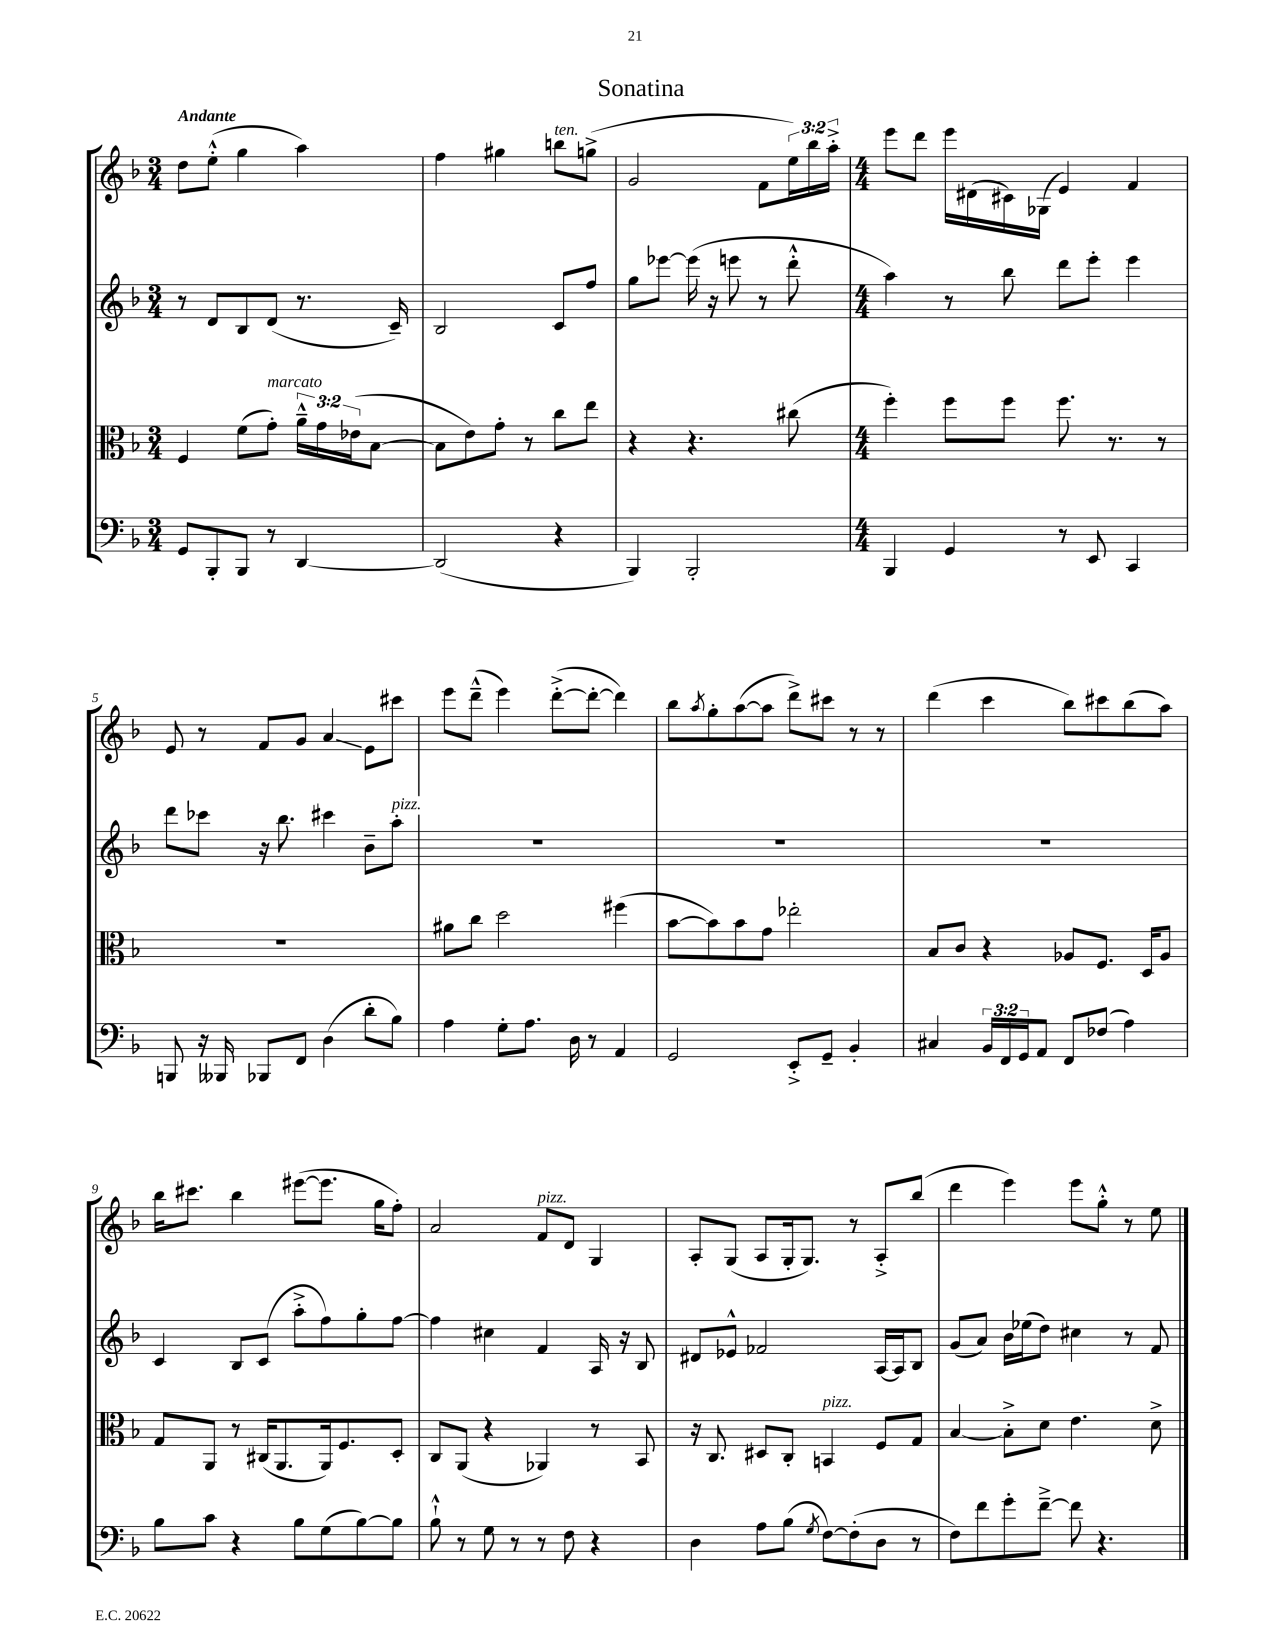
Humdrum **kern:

**kern	**kern	**kern	**kern
*staff4	*staff3	*staff2	*staff1
*clefF4	*clefC3	*clefG2	*clefG2
*k[b-]	*k[b-]	*k[b-]	*k[b-]
*M3/4	*M3/4	*M3/4	*M3/4
8GG/L	4F/	8r	8dd\L
8BBB-'/	.	8d/L	(8ee'^^\J
8BBB-/J	(8f\L	8B-/	4gg\
8r	8g'\J)	(8d/J	.
[4DD/	24a~^^\LL	8.r	4aa\)
.	24g\	.	.
.	(24e-\J	.	.
.	[8B-\J	.	.
.	.	16c~/)	.
=	=	=	=
(2DD/]	8B-\]L	2B-/	4ff\
.	8e\)	.	.
.	8g'\J	.	4gg#\
.	8r	.	.
4r	8cc\L	8c/L	8bb\L
.	8ee\J	8ff/J	(8gg^\J
=	=	=	=
4BBB-/)	4r	8gg\L	2g/
.	.	[8eee-\J	.
2BBB-'/	4.r	(16eee-\]	.
.	.	16r	.
.	.	8eee\	.
.	.	8r	8f\L
.	(8cc#\	8ddd'^^\	24ee\L)
.	.	.	24bb-\
.	.	.	24aa'^\JJ
=	=	=	=
*M4/4	*M4/4	*M4/4	*M4/4
4BBB-/	4ff'\)	4aa\)	8eee\L
.	.	.	8ddd\J
4GG/	8ff\L	8r	16eee\LL
.	.	.	(16d#\
.	8ff\J	8bb-\	16c#\)
.	.	.	(16G-\JJ
8r	8.ff\	8ddd\L	4e/)
8EE/	.	8eee'\J	.
.	8.r	.	.
4CC/	.	4eee\	4f/
.	8r	.	.
=	=	=	=
8BBB/	1r	8ddd\L	8e/
16r	.	8ccc-\J	8r
16BBB--/	.	.	.
8BBB-/L	.	16r	8f/L
.	.	8.bb-\	.
8FF/J	.	.	8g/J
(4D\	.	4ccc#\	4a/
8d'\L	.	8b-~\L	8e\L
8B-\J)	.	8aa'\J	8ccc#\J
=	=	=	=
4A\	8a#\L	1r	8eee\L
.	8cc\J	.	(8ddd~^^\J
8G'\L	2dd\	.	4eee\)
8.A\J	.	.	.
.	.	.	([8ddd'^\L
16D\	.	.	.
8r	.	.	8ddd'\_J
4AA/	(4ff#\	.	4ddd\])
=	=	=	=
2GG/	[8b-\L	1r	8bb-\L
.	.	.	8qaa/
.	8b-\])	.	8gg'\
.	8b-\	.	([8aa\
.	8g\J	.	8aa\]J
8EE'^/L	2ee-'\	.	8ddd^\L)
8GG~/J	.	.	8ccc#\J
4BB-'/	.	.	8r
.	.	.	8r
=	=	=	=
4C#/	8B-/L	1r	(4ddd\
.	8c/J	.	.
24BB-/LL	4r	.	4ccc\
24FF/	.	.	.
24GG/J	.	.	.
8AA/J	.	.	.
8FF/L	8A-/L	.	8bb-\L)
(8F-/J	8.F/J	.	8ccc#\
4A\)	.	.	(8bb-\
.	16D/LK	.	.
.	8A-/J	.	8aa\J)
=	=	=	=
8B-\L	8G/L	4c/	16bb-\LK
.	.	.	8.ccc#\J
8c\J	8AA/J	.	.
4r	8r	8B-/L	4bb-\
.	(16C#/LK	(8c/J	.
.	8.AA/	.	.
8B-\L	.	8aa'^\L	([8eee#\L
(8G\	16AA/k)	8ff\)	8.eee#\]J
.	8.F/	.	.
[8B-\)	.	8gg'\	.
.	.	.	16gg\LK
8B-\]J	8D'/J	[8ff\J	8ff'\J)
=	=	=	=
8B-`^^\	8C/L	4ff\]	2a/
8r	(8AA/J	.	.
8G\	4r	4cc#\	.
8r	.	.	.
8r	4AA-/)	4f/	8f/L
8F\	.	.	8d/J
4r	8r	16A/	4G/
.	.	16r	.
.	8BB-/	8B-/	.
=	=	=	=
4D\	16r	8d#/L	8A'/L
.	8.C/	.	.
.	.	8e-^^/J	(8G/J
8A\L	8D#/L	2f-/	8A/L
(8B-\J	8C'/J	.	16G'/k
.	.	.	8.G/J)
8qG/	.	.	.
[8F\L)	4BB/	.	.
(8F'\]	.	.	8r
8D\J	8F/L	[16A/LL	8A'^/L
.	.	16A/]J	.
8r	8G/J	8B-/J	(8bb-/J
=	=	=	=
8F\L)	[4B-/	(8g/L	4ddd\
8f\	.	8a/J)	.
8g'\	8B-'^\]L	16b-\LL	4eee\)
.	.	(16ee-\J	.
[8f~^\J	8d\J	8dd\J)	.
8f\]	4.e\	4cc#\	8eee\L
4.r	.	.	8gg'^^\J
.	.	8r	8r
.	8d^\	8f/	8ee\
==	==	==	==
*-	*-	*-	*-
